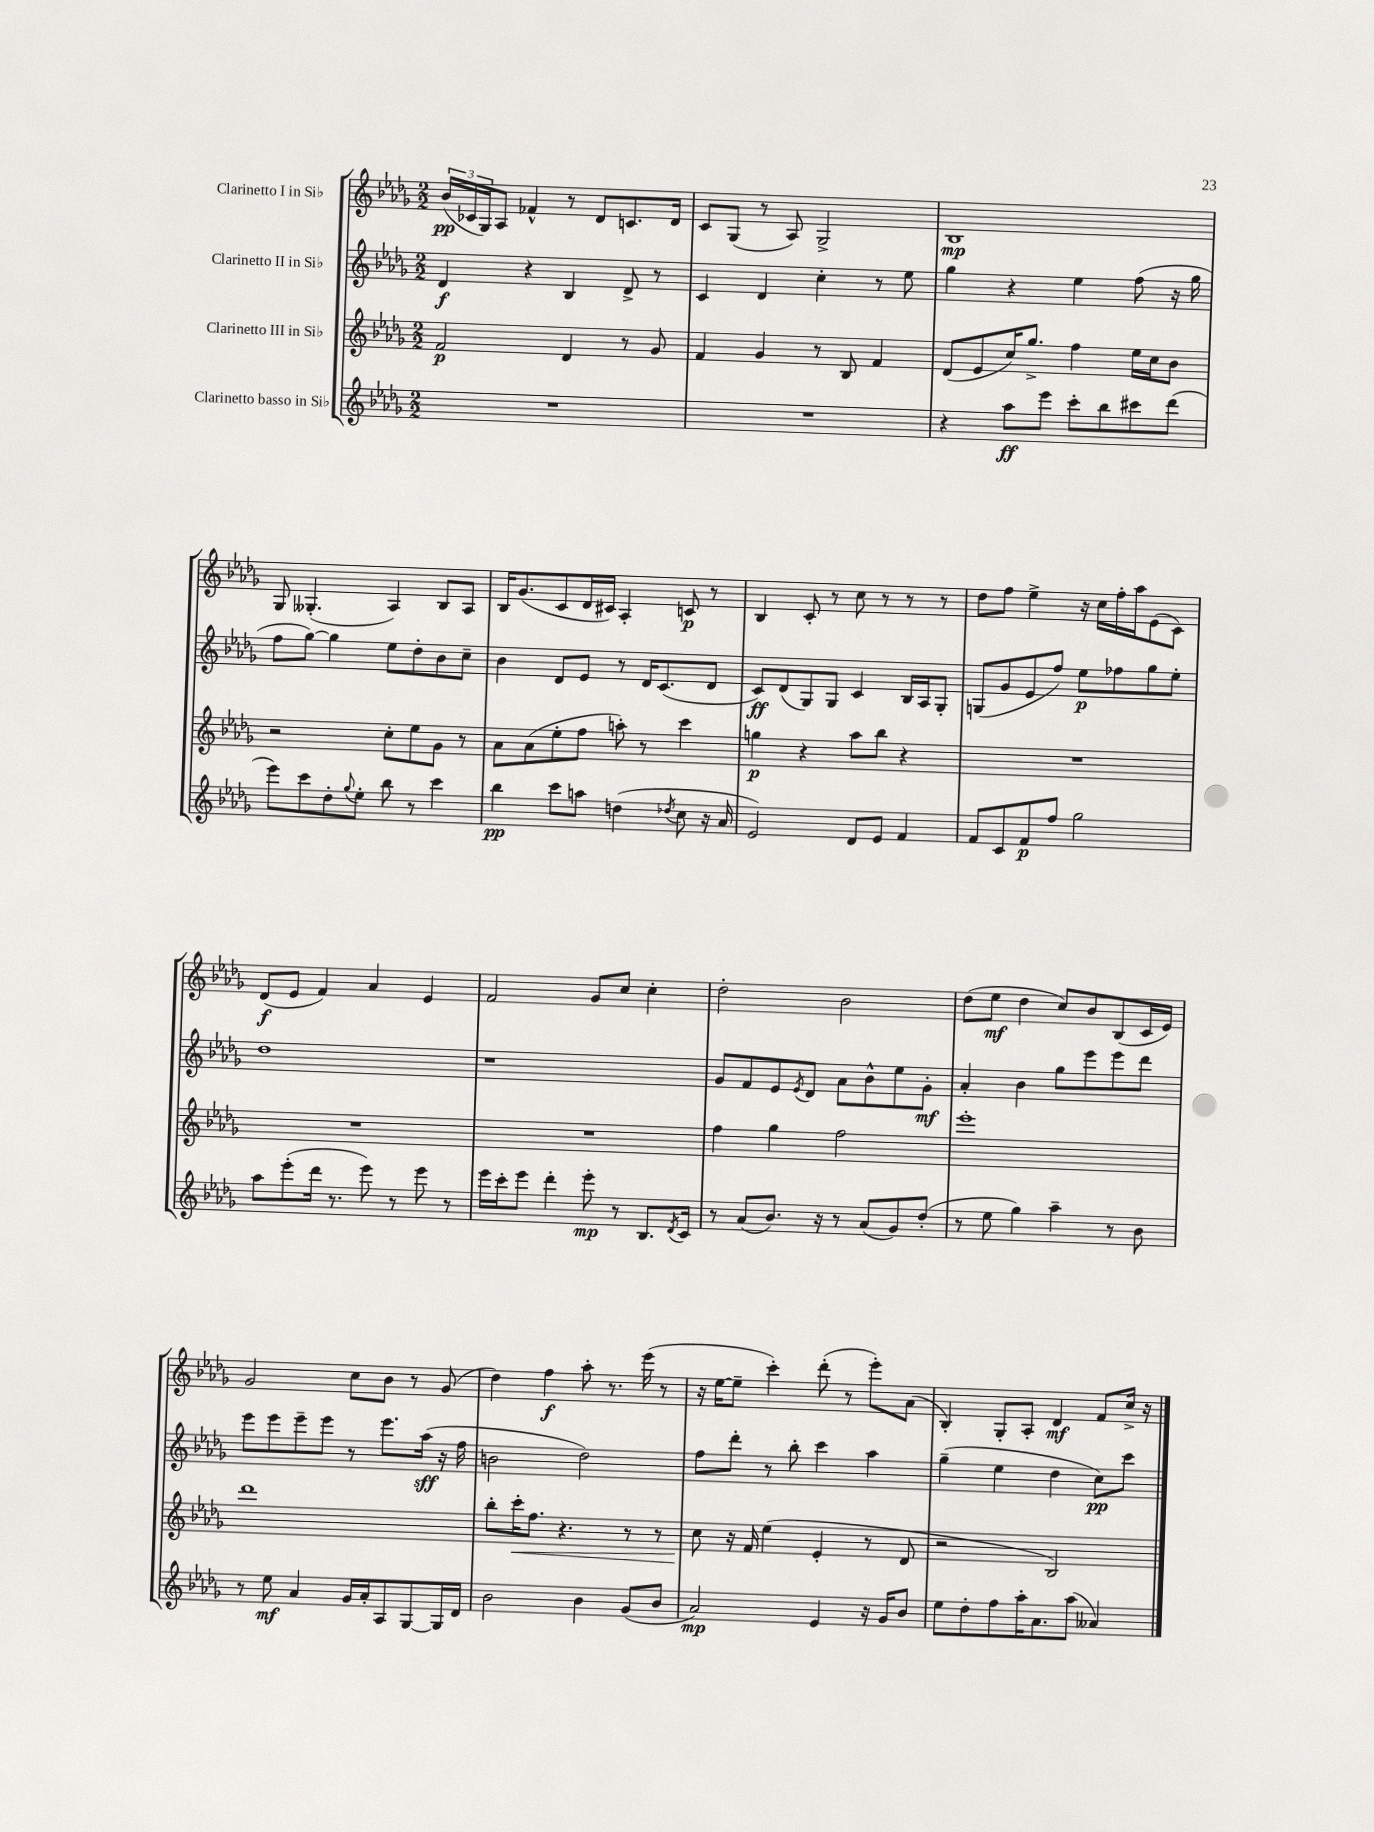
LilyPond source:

<<
\new StaffGroup <<
\new Staff = "s0" \with { instrumentName = "Clarinetto I in Sib" } {
    \clef treble \key des \major \numericTimeSignature \time 2/2
    \tuplet 3/2 { bes'16\pp( ces'16 ges16) } aes8 fes'4-^ r8 des'8 c'8. des'16 |
    c'8 ges8( r8 aes8) ges2-> |
    bes1\mp |
    ges8 geses4.-.( aes4) bes8 aes8 |
    bes16 ges'8.( c'8 des'16 cis'16) aes4-. c'8\p r8 |
    bes4 c'8-. r8 c''8 r8 r8 r8 |
    des''8 f''8 ees''4-> r16 c''16 f''16-. aes''16 ees'8( c'8) |
    des'8\f( ees'8 f'4) aes'4 ees'4 |
    f'2 ges'8 c''8 c''4-. |
    des''2-. bes'2 |
    des''8( ees''8\mf des''4 c''8) bes'8 bes8( c'16 ees'16) |
    ges'2 c''8 bes'8 r8 ges'8( |
    des''4) f''4\f aes''8-. r8. ees'''16( r8 |
    r16 ees''16~ ees''8-- c'''4-.) des'''8-.( r8 ees'''8-.) aes'8( |
    bes4-.) ges8-. aes8-. des'4\mf f'8 c''16-> r16 \bar "|." |
}
\new Staff = "s1" \with { instrumentName = "Clarinetto II in Sib" } {
    \clef treble \key des \major \numericTimeSignature \time 2/2
    des'4\f r4 bes4 des'8-> r8 |
    c'4 des'4 c''4-. r8 ees''8 |
    ges''4 r4 ees''4 f''8( r16 ges''16 |
    f''8 ges''8~) ges''4 ees''8 des''8-. bes'8 c''8-- |
    bes'4 des'8 ees'8 r8 des'16 c'8.( des'8 |
    c'8\ff) des'8( ges8) ges8 c'4 bes16 aes16 ges8-. |
    g8( ges'8 ees'8 f''8) ees''8\p fes''8 ges''8 ees''8-. |
    des''1 |
    r1 |
    ges'8 f'8 ees'8 \acciaccatura { ees'8 } des'8 aes'8 bes'8-^ ees''8 ges'8-.\mf |
    aes'4-. bes'4 ges''8 ees'''8 ees'''8 des'''8 |
    ees'''8 ees'''8 ees'''8-- ees'''8 r8 ees'''8. aes''16\sff( r16 f''16 |
    b'2 des''2) |
    f''8 des'''8-. r8 bes''8-. c'''4 aes''4 |
    ges''4--( ees''4 des''4 c''8\pp) c'''8 \bar "|." |
}
\new Staff = "s2" \with { instrumentName = "Clarinetto III in Sib" } {
    \clef treble \key des \major \numericTimeSignature \time 2/2
    f'2\p des'4 r8 ges'8 |
    f'4 ges'4 r8 bes8 f'4 |
    des'8( ees'8 c''16) ges''8.-> f''4 ees''16 c''16 bes'8 |
    r2 c''8-. ees''8 ges'8 r8 |
    aes'8 aes'8( ees''8-. f''8 a''8-.) r8 c'''4 |
    g''4\p r4 aes''8 bes''8 r4 |
    R1 |
    R1 |
    R1 |
    f''4 ges''4 f''2 |
    ees'''1-. |
    des'''1 |
    bes''8-. c'''16-.\< f''8. r4. r8 r8 |
    c''8\! r16 f'16 ees''4( ees'4-. r8 des'8 |
    r2 bes2) \bar "|." |
}
\new Staff = "s3" \with { instrumentName = "Clarinetto basso in Sib" } {
    \clef treble \key des \major \numericTimeSignature \time 2/2
    R1 |
    R1 |
    r4 aes''8\ff ees'''8 c'''8-. bes''8 cis'''8 des'''8( |
    ees'''8) c'''8 des''8-. \appoggiatura { ges''8 } ees''8-. bes''8 r8 c'''4 |
    bes''4\pp c'''8 a''8 d''4( \acciaccatura { des''8 } c''8 r16 aes'16 |
    ees'2) des'8 ees'8 f'4 |
    f'8 c'8 f'8\p f''8 ges''2 |
    aes''8 ees'''8-.( des'''16 r8. ees'''8) r8 ees'''8 r8 |
    ees'''16 c'''16-. ees'''8 des'''4-. ees'''8-.\mp r8 bes8. \acciaccatura { des'8 } c'16 |
    r8 aes'8( bes'8.) r16 r8 aes'8( ges'8) des''8-.( |
    r8 ees''8 ges''4) aes''4-- r8 bes'8 |
    r8 ees''8\mf aes'4 ges'16 aes'16-. aes8 ges8~ ges16 des'16 |
    bes'2 bes'4 ges'8( bes'8 |
    aes'2\mp) ees'4 r16 ges'16 bes'8 |
    ees''8 des''8-. f''8 aes''16-. aes'8. aes''8( aeses'4) \bar "|." |
}
>>
>>
\layout { \context { \Score \remove "Bar_number_engraver" } }
